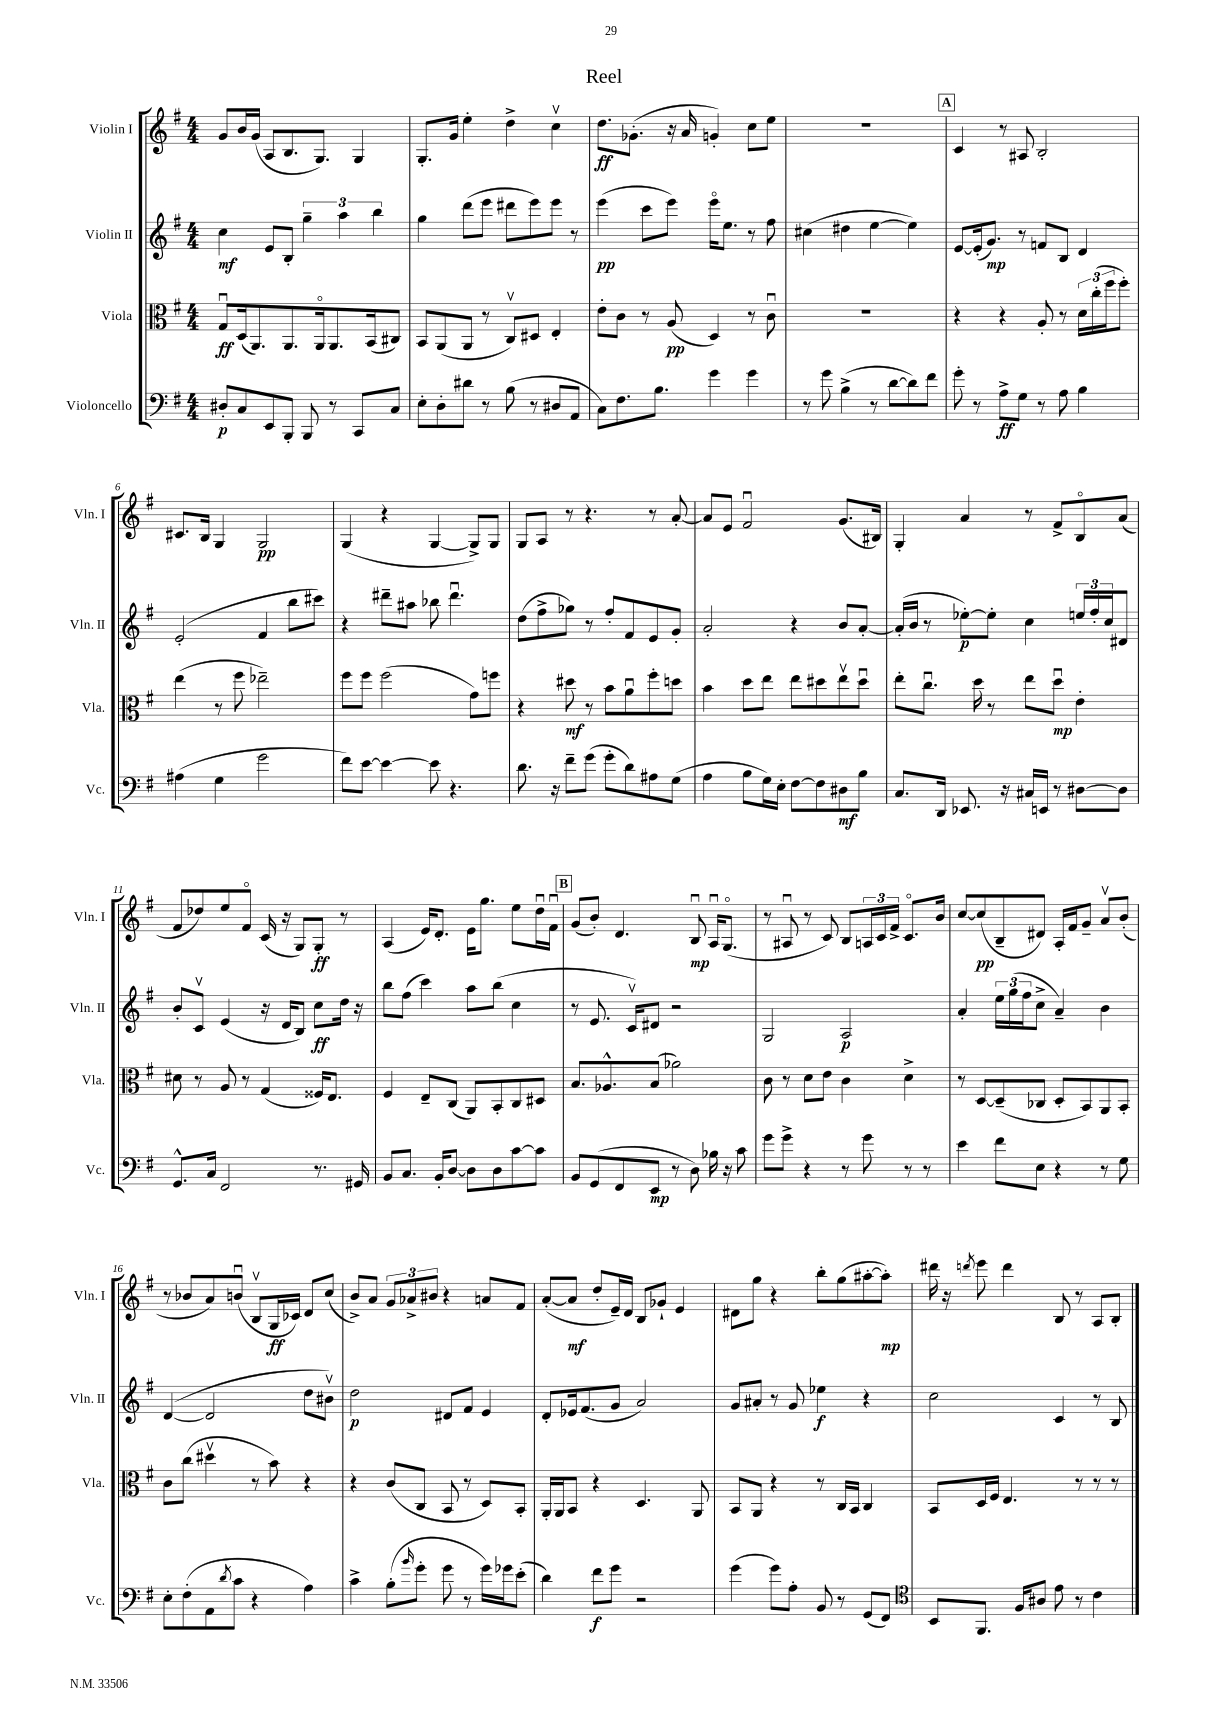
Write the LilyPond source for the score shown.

\header { title = "Reel" }
<<
\new StaffGroup <<
\new Staff = "s0" \with { instrumentName = "Violin I" shortInstrumentName = "Vln. I" } {
    \clef treble \key g \major \numericTimeSignature \time 4/4
    g'8 b'16 g'16( a8 b8. g8.) g4 |
    g8.-. g'16 e''4-. d''4-> c''4\upbow |
    d''8.\ff ges'8.-.( r16 a'16 g'4-.) c''8 e''8 |
    R1 |
    \mark \markup { \box "A" } c'4 r8 ais8 b2-. |
    cis'8. b16 g4 g2\pp |
    g4( r4 g4~ g8->) g8 |
    g8 a8 r8 r4. r8 a'8~-. |
    a'8 e'8 fis'2\downbow g'8.( bis16) |
    g4-. a'4 r8 fis'8-> b8\flageolet a'8( |
    fis'8 des''8) e''8 fis'8\flageolet c'16( r16 g8) g8-.\ff r8 |
    a4( e'16) d'8.-. e'16 g''8. e''8 d''16\downbow fis'16\downbow |
    \mark \markup { \box "B" } g'8( b'8-.) d'4. b8\downbow\mp a16\downbow g8.\flageolet( |
    r8 ais8\downbow r8 c'8) b8 \tuplet 3/2 { a16 c'16 fis'16-> } c'8.\flageolet b'16 |
    c''8~ c''8\pp( b8-- dis'8) a16-. fis'16 g'8-- a'8\upbow b'8-.( |
    r8 bes'8 a'8) b'8\downbow( b8\upbow g16\ff ces'16) d'8 c''8( |
    b'8->) a'8 \tuplet 3/2 { g'8 aes'8-> bis'8 } r4 a'8 fis'8 |
    a'8~-.( a'8\mf d''8-. e'16--) d'16 b8 ges'8-! e'4 |
    dis'8 g''8 r4 b''8-. g''8( ais''8~-. ais''8-.\mp) |
    dis'''16 r16 \acciaccatura { d'''8 } e'''8 d'''4 b8 r8 a8 b8-. \bar "|." |
}
\new Staff = "s1" \with { instrumentName = "Violin II" shortInstrumentName = "Vln. II" } {
    \clef treble \key g \major \numericTimeSignature \time 4/4
    c''4\mf e'8 b8-. \tuplet 3/2 { g''4-- a''4 b''4 } |
    g''4 d'''8( e'''8 dis'''8 e'''8) e'''8 r8 |
    e'''4\pp( c'''8 e'''8) e'''16\flageolet e''8. r8 fis''8 |
    cis''4( dis''4 e''4~ e''4) |
    \mark \markup { \box "A" } e'8~ e'16-.( g'8.\mp) r8 f'8 b8 d'4 |
    e'2-.( fis'4 b''8 cis'''8) |
    r4 dis'''8-- ais''8 bes''8 dis'''4.\downbow |
    d''8( fis''8-> ges''8) r8 fis''8-. fis'8 e'8 g'8-. |
    a'2-. r4 b'8 a'8~-. |
    a'16-.( b'16 r8 ees''8~-.\p) ees''8-. c''4 \tuplet 3/2 { e''16 fis''16-. c''16 } dis'8 |
    b'8-. c'8\upbow e'4( r16 d'16 b8) c''8\ff d''16 r16 |
    b''8 fis''8( c'''4) a''8 b''8( c''4 |
    \mark \markup { \box "B" } r8 e'8. c'16\upbow) dis'8 r2 |
    g2 a2\p |
    a'4-. \tuplet 3/2 { e''16 g''16( fis''16 } c''8-> a'4--) b'4 |
    d'4~( d'2 d''8 bis'8\upbow) |
    d''2\p dis'8 fis'8 e'4 |
    d'8-. ees'16 fis'8.( g'8 a'2) |
    g'8 ais'8-. r8 g'8 ees''4\f r4 |
    c''2 c'4 r8 b8 \bar "|." |
}
\new Staff = "s2" \with { instrumentName = "Viola" shortInstrumentName = "Vla." } {
    \clef alto \key g \major \numericTimeSignature \time 4/4
    g8\downbow\ff d16( a,8.) a,8. a,16\flageolet a,8. b,16( cis8) |
    b,8 a,8( a,8 r8 c8\upbow) dis8 e4-. |
    e'8-. c'8 r8 a8\pp( d4) r8 c'8\downbow |
    R1 |
    \mark \markup { \box "A" } r4 r4 a8-. r8 \tuplet 3/2 { d'16 c''16-.( fis''16 } fis''8-.) |
    e''4( r8 fis''8 ees''2--) |
    fis''8 fis''8 fis''2( g'8) f''8 |
    r4 dis''8\mf r8 b'8 a'8\downbow fis''8-. d''8 |
    b'4 d''8 e''8 e''8 dis''8 e''8\upbow dis''8\downbow |
    e''8-. c''8.\downbow d''16 r8 e''8 d''8\downbow\mp e'4-. |
    dis'8 r8 a8 r8 g4( fisis16) e8. |
    fis4 e8-- c8( a,8) b,8-. c8 dis8 |
    \mark \markup { \box "B" } b8. aes8.-^ b8( aes'2) |
    c'8 r8 d'8 e'8 c'4 d'4-> |
    r8 d8~ d8--( ces8 d8-. b,8) a,8 b,8-. |
    c'8 c''8( dis''4\upbow r8 b'8) r4 |
    r4 c'8( c8 b,8 r8 d8) b,8-. |
    a,16-. a,16 b,8 r4 d4. a,8 |
    b,8 a,8 r4 r8 c16 b,16 c4 |
    b,8 d16 fis16 e4. r8 r8 r8 \bar "|." |
}
\new Staff = "s3" \with { instrumentName = "Violoncello" shortInstrumentName = "Vc." } {
    \clef bass \key g \major \numericTimeSignature \time 4/4
    dis8-.\p c8 e,8 b,,8-. b,,8 r8 c,8 c8 |
    e8-. d8-. dis'8 r8 b8( r8 dis8 a,8 |
    c8) fis8. b8. g'4 g'4 |
    r8 g'8 b4->( r8 d'8~ d'8) fis'8 |
    \mark \markup { \box "A" } g'8-. r8 a8->\ff g8 r8 a8 b4 |
    ais4( g4 g'2 |
    fis'8) e'8~ e'4~ e'8 r4. |
    d'8. r16 fis'8-- g'8( g'8-. d'8) ais8 g8( |
    a4 b8 g16) e16-. fis8~ fis8 dis8\mf b8 |
    c8. d,16 ees,8. r16 cis16 e,16 r8 dis8~ dis8 |
    g,8.-^ c16 fis,2 r8. gis,16 |
    b,8 c8. b,16-. d8~ d8 d8 c'8~ c'8 |
    \mark \markup { \box "B" } b,8 g,8( fis,8 e,8\mp r8 d8) bes16 r16 c'8 |
    g'8 g'8-> r4 r8 g'8 r8 r8 |
    e'4 fis'8 e8 r4 r8 g8 |
    e8-. fis8-.( a,8 \acciaccatura { d'8 } c'8 r4 a4) |
    c'4-> b8-.( \grace { b'16 } g'8-. g'8 r8 g'16) ges'16 e'8-.( |
    d'4) fis'8\f g'8 r2 |
    g'4( g'8) a8-. b,8 r8 g,8( fis,8) |
    \clef tenor b,8 fis,8. fis16 ais8 e'8 r8 c'4 \bar "|." |
}
>>
>>
